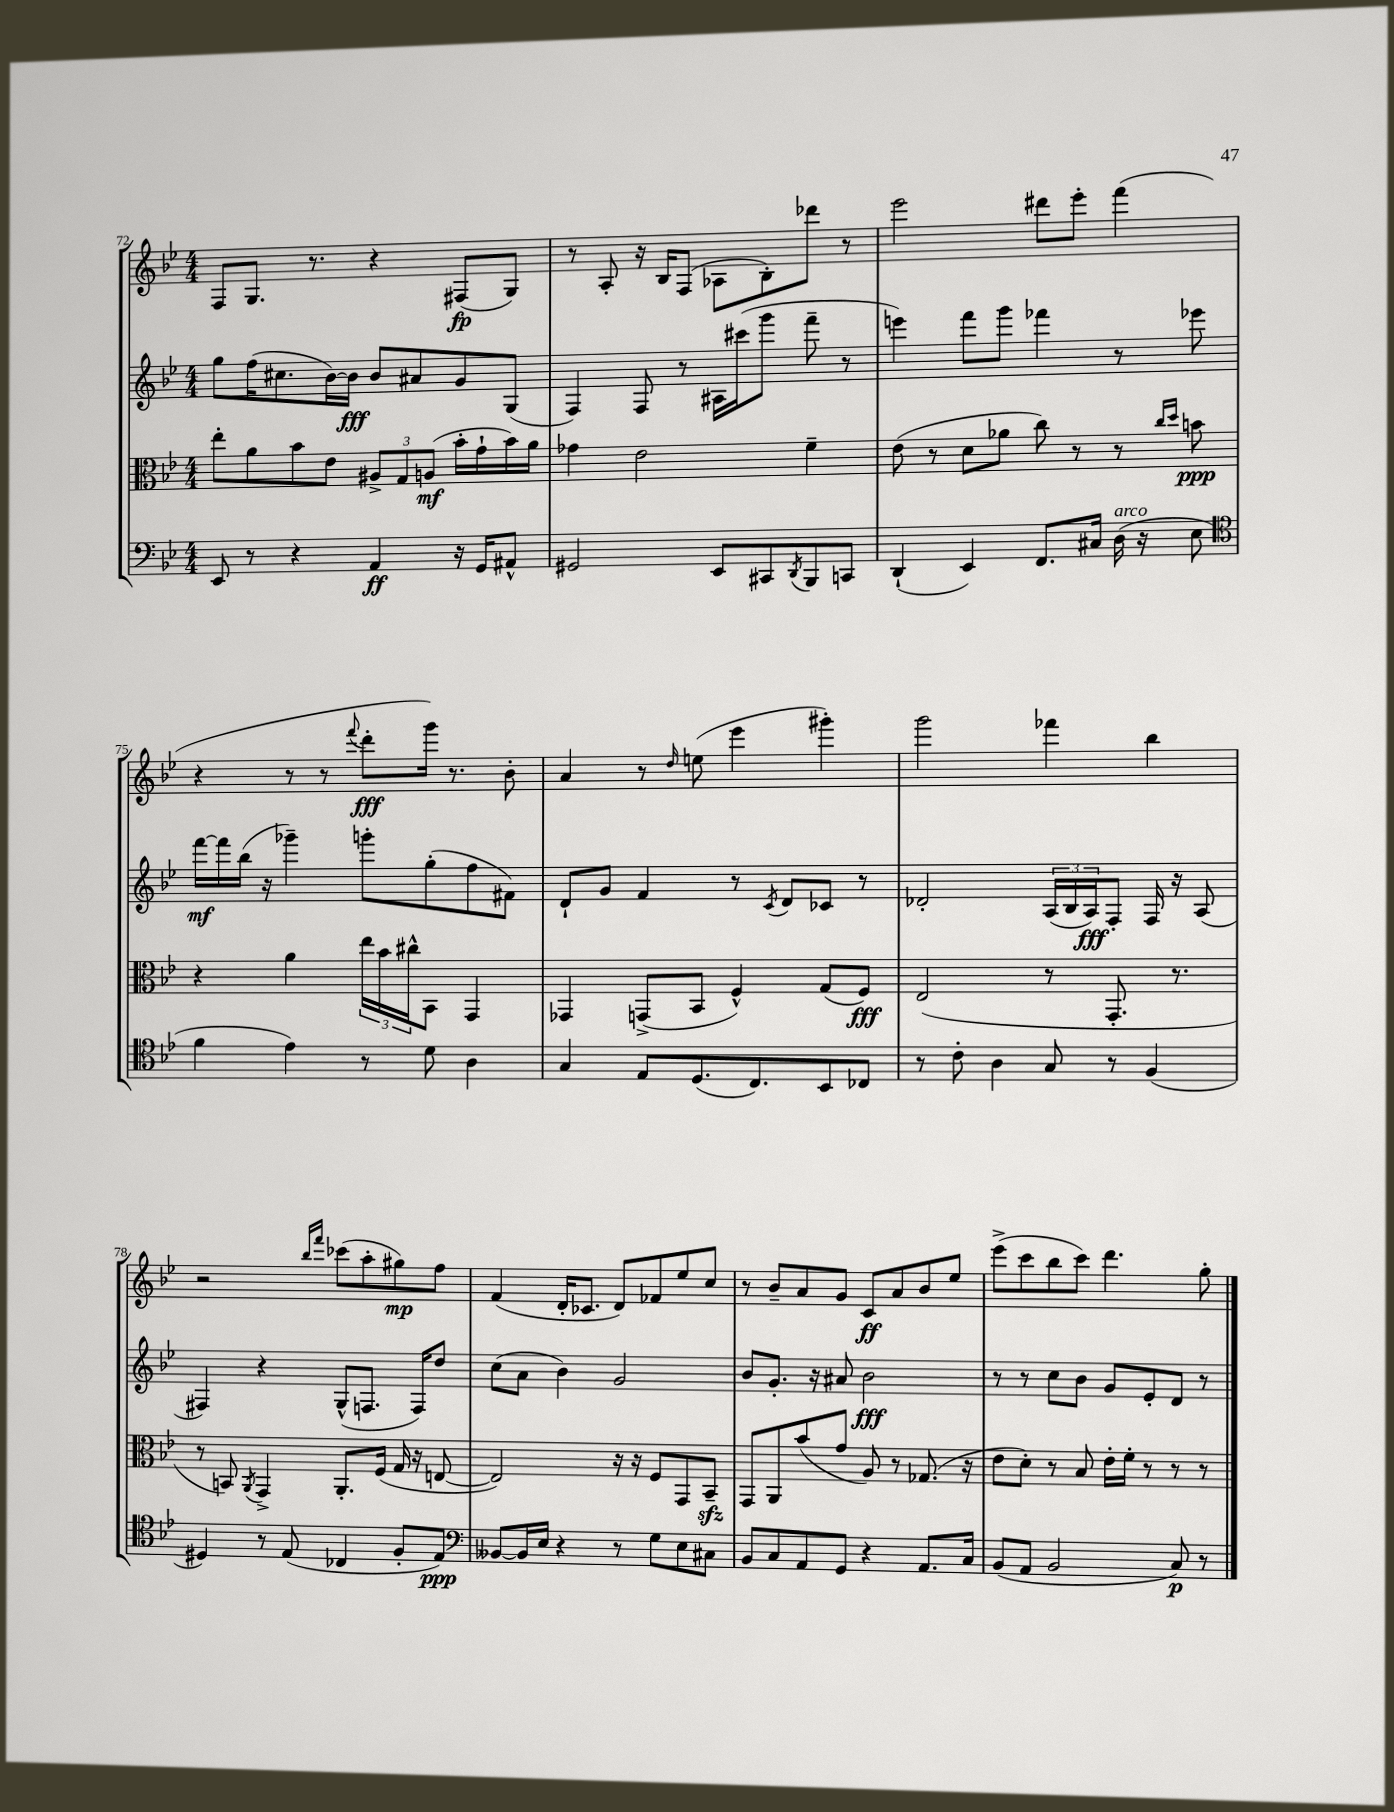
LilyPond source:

<<
\new StaffGroup <<
\new Staff = "s0" {
    \clef treble \key bes \major \numericTimeSignature \time 4/4
    f8 g8. r8. r4 fis8\fp( g8) |
    r8 a8-. r16 bes16 f8( aes8 bes8-.) des'''8 r8 |
    ees'''2 dis'''8 ees'''8-. f'''4( |
    r4 r8 r8 \appoggiatura { f'''8 } d'''8-.\fff g'''16) r8. bes'8-. |
    a'4 r8 \grace { d''16 } e''8( ees'''4 gis'''4-.) |
    g'''2 fes'''4 bes''4 |
    r2 \grace { bes''16 f'''16 } ces'''8( a''8-. gis''8\mp) f''8 |
    f'4( d'16-. ces'8. d'8) fes'8 ees''8 c''8 |
    r8 bes'8-- a'8 g'8 c'8\ff a'8 bes'8 ees''8 |
    ees'''8->( c'''8 bes''8 c'''8) d'''4. g''8-. \bar "|." |
}
\new Staff = "s1" {
    \clef treble \key bes \major \numericTimeSignature \time 4/4
    g''8 f''16( cis''8. bes'16~) bes'16\fff bes'8 ais'8 g'8 g8( |
    f4) f8 r8 ais16 cis'''16( g'''8 f'''8-- r8 |
    e'''4) f'''8 g'''8 fes'''4 r8 ees'''8 |
    f'''16~\mf f'''16 bes''16( r16 ges'''4--) g'''8-. g''8-.( f''8 fis'8) |
    d'8-! g'8 f'4 r8 \acciaccatura { c'8 } d'8 ces'8 r8 |
    des'2-. \tuplet 3/2 { a16( bes16 a16\fff) } f8-. f16 r16 a8( |
    fis4) r4 g8-^( f8. f16) d''8 |
    c''8( a'8 bes'4) g'2 |
    bes'8 g'8.-. r16 ais'8 bes'2\fff |
    r8 r8 c''8 bes'8 g'8 ees'8-. d'8 r8 \bar "|." |
}
\new Staff = "s2" {
    \clef alto \key bes \major \numericTimeSignature \time 4/4
    ees''8-. a'8 bes'8 ees'8 \tuplet 3/2 { ais8-> g8 a8\mf( } bes'16-. g'16-! bes'16) a'16 |
    ges'4 ees'2 f'4-- |
    ees'8( r8 d'8 aes'8 c''8) r8 r8 \grace { c''16 d''16 } b'8\ppp |
    r4 a'4 \tuplet 3/2 { ees''16 bes'16 cis''16-^ } bes,8 g,4 |
    ges,4 g,8->( bes,8 f4-^) g8( f8\fff) |
    ees2( r8 g,8.-. r8. |
    r8 b,8) \acciaccatura { a,8 } g,4-> a,8.-. f16( g16 r16 e8~ |
    e2) r16 r16 f8 g,8 bes,8--\sfz |
    g,8 a,8 bes'8( g'8 a8) r8 ges8.( r16 |
    ees'8 d'8-.) r8 bes8 ees'16-. f'16-. r8 r8 r8 \bar "|." |
}
\new Staff = "s3" {
    \clef bass \key bes \major \numericTimeSignature \time 4/4
    ees,8 r8 r4 a,4\ff r16 g,16 ais,8-^ |
    gis,2 ees,8 cis,8 \acciaccatura { d,8 } bes,,8 c,8 |
    d,4-!( ees,4) f,8. cis16 d16^\markup { \italic "arco" }( r16 ees8 |
    \clef tenor f'4 ees'4) r8 d'8 a4 |
    g4 ees8 d8.( c8.) bes,8 ces8 |
    r8 c'8-. a4 g8 r8 f4( |
    dis4) r8 ees8( ces4 f8-. ees8\ppp) |
    \clef bass beses,8~ beses,16 ees16 r4 r8 g8 ees8 cis8 |
    bes,8 c8 a,8 g,8 r4 a,8. c16 |
    bes,8( a,8 bes,2 c8\p) r8 \bar "|." |
}
>>
>>
\layout { \context { \Score currentBarNumber = #72 } }
